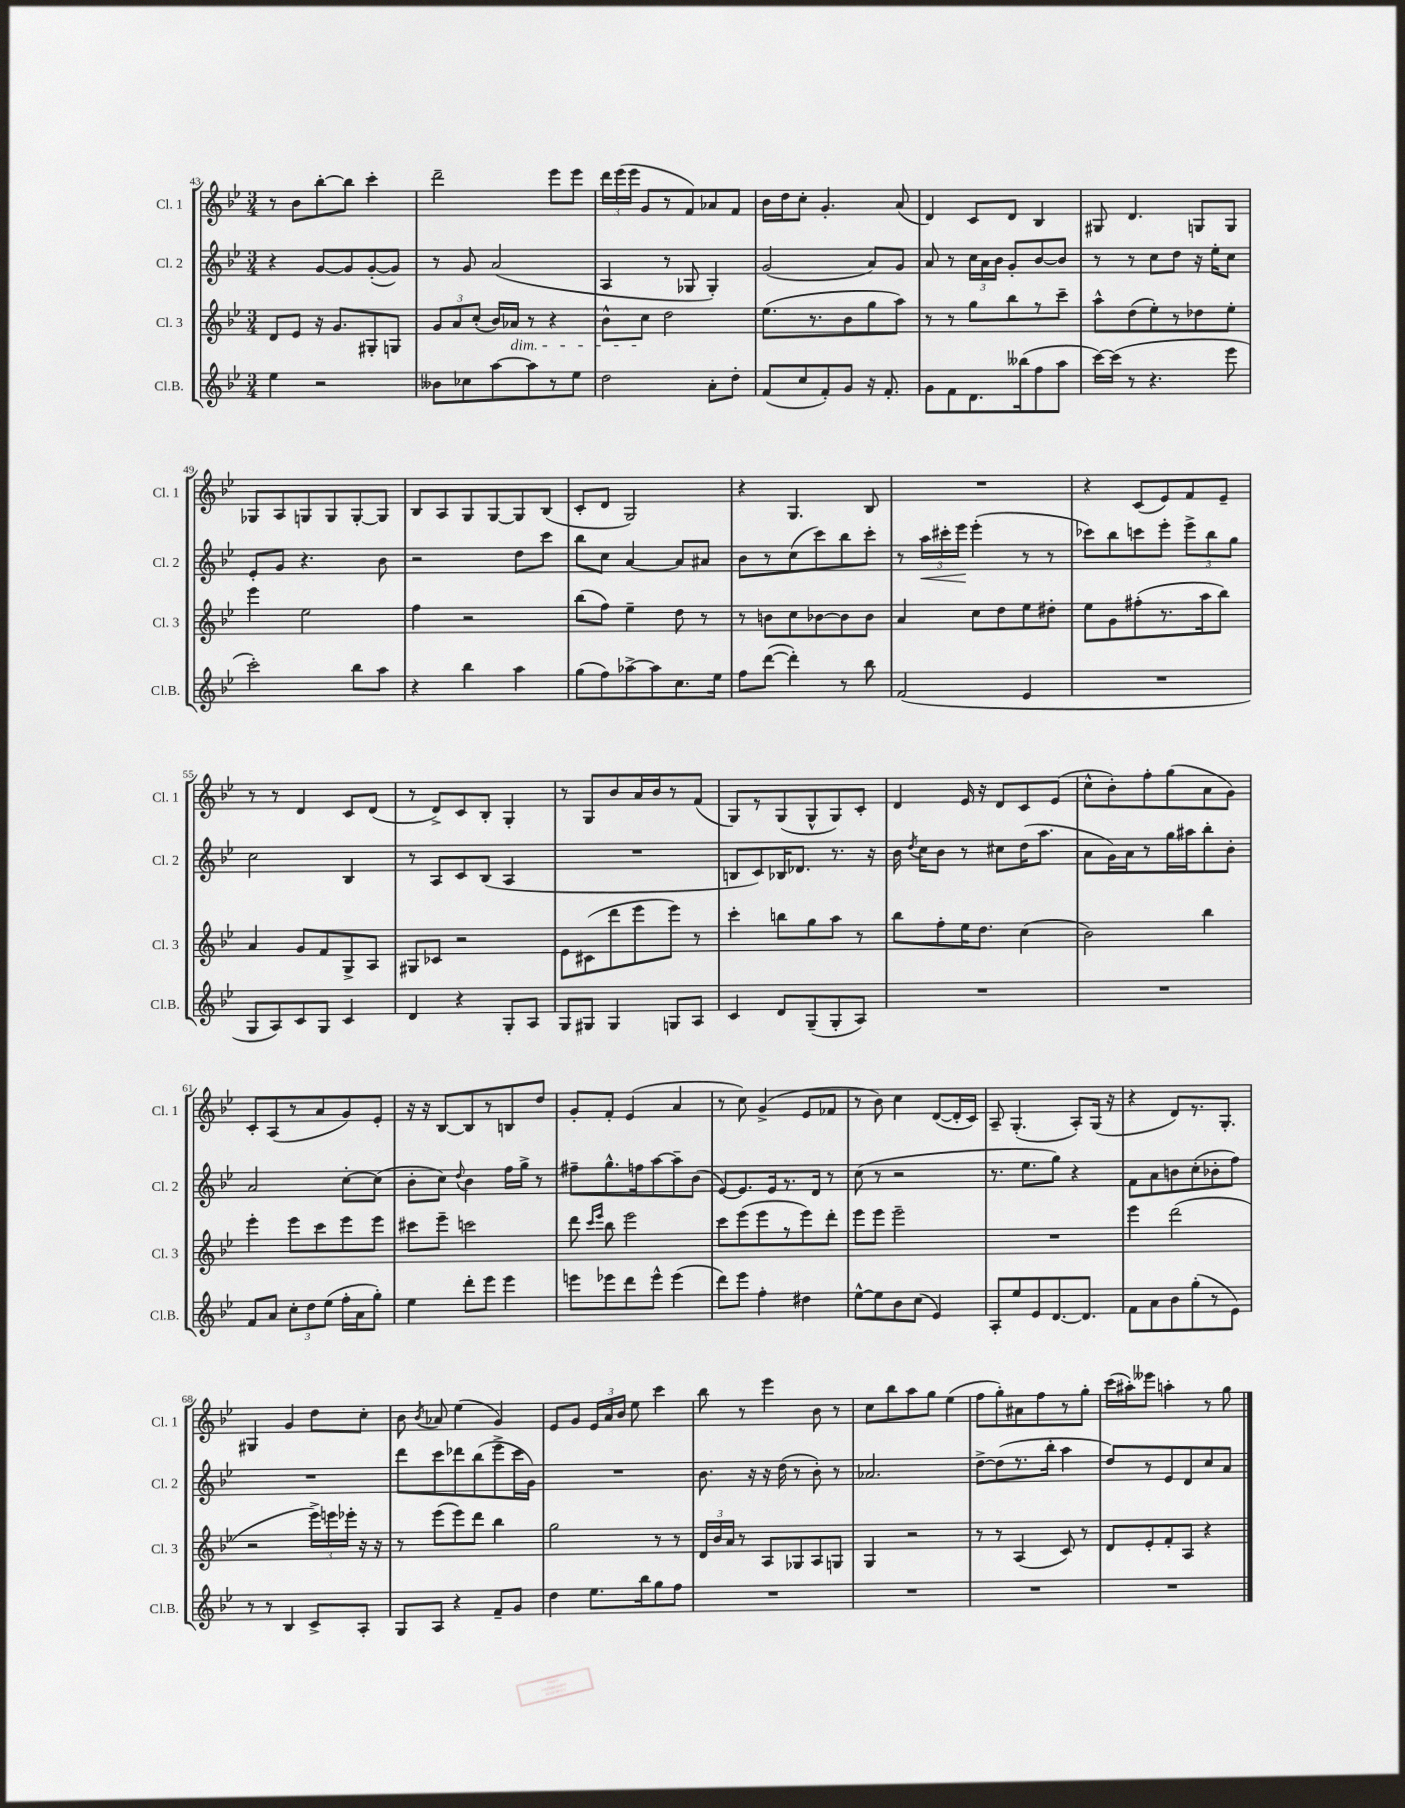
<<
\new StaffGroup <<
\new Staff = "s0" \with { instrumentName = "Cl. 1" shortInstrumentName = "Cl. 1" } {
    \clef treble \key bes \major \numericTimeSignature \time 3/4
    \autoBeamOff r8 bes'8[ bes''8~-. bes''8] c'''4-. |
    d'''2-- ees'''8[ ees'''8] |
    \tuplet 3/2 { d'''16[ ees'''16( ees'''16] } g'8[ r8 f'8) aes'8 f'8] |
    bes'16[ d''16 c''8]-. g'4.-. a'8( |
    d'4) c'8[ d'8] bes4 |
    gis8 d'4. g8[ g8] |
    ges8[ a8 g8 g8 g8~-. g8] |
    bes8[ a8 g8 g8~ g8 bes8]( |
    c'8[-. d'8] g2) |
    r4 g4. bes8 |
    R2. |
    r4 c'8[( ees'8) f'8 ees'8]-- |
    r8 r8 d'4 c'8[ d'8]( |
    r8 d'8[->) c'8 bes8]-. g4-. |
    r8 g8[ bes'8 a'16 bes'16 r8 f'8]( |
    g8[) r8 g8( g8-^ g8) c'8]-. |
    d'4 ees'16 r16 d'8[ c'8 ees'8]( |
    c''8[-^ bes'8-.) f''8-. g''8( a'8 g'8]) |
    c'8[-. a8( r8 a'8 g'8) ees'8]-. |
    r16 r16 bes8[~ bes8 r8 b8 d''8] |
    g'8[-. f'8]-. ees'4( a'4 |
    r8 c''8) g'4->( ees'8[ fes'8] |
    r8 bes'8) c''4 d'8[~( d'16-. c'16]) |
    a8-- g4.-.( a8[-.) g16]( r16 |
    r4 d'8[) r8. g8.]-. |
    gis4 g'4 d''8[ c''8]-. |
    bes'8 \acciaccatura { bes'8 } aes'8 ees''4( g'4) |
    ees'8[ g'8] \tuplet 3/2 { ees'16[ a'16 bes'16] } ees''8 c'''4 |
    bes''8 r8 ees'''4 bes'8 r8 |
    c''8[ bes''8 a''8 g''8] ees''4( |
    f''8[ g''8-.) ais'8 f''8 r8 g''8]-. |
    c'''16[( ais''16-.) eeses'''8] a''4-. r8 g''8 \bar "|." |
}
\new Staff = "s1" \with { instrumentName = "Cl. 2" shortInstrumentName = "Cl. 2" } {
    \clef treble \key bes \major \numericTimeSignature \time 3/4
    \autoBeamOff r4 g'8[~ g'8 g'8~-.( g'8]) |
    r8 g'8 a'2( |
    a4 r8 ges8 ges4-.) |
    g'2( a'8[) g'8] |
    a'8 r8 \tuplet 3/2 { c''16[ a'16 bes'16] } g'8[-. bes'8~ bes'8] |
    r8 r8 c''8[ d''8] r16 ees''16[-. c''8] |
    ees'8[-. g'8] r4. bes'8 |
    r2 d''8[ c'''8] |
    bes''8[ c''8] a'4~ a'8[ ais'8] |
    bes'8[ r8 c''8( c'''8) bes''8 c'''8]-. |
    r8 \tuplet 3/2 { a''16[\< cis'''16-. ees'''16]\! } ees'''4-.( r8 r8 |
    ces'''8[) bes''8 c'''8 ees'''8]-. \tuplet 3/2 { ees'''8[-> bes''8 g''8] } |
    c''2 bes4 |
    r8 a8[ c'8 bes8]( a4 |
    R2. |
    b8[ c'8) bes16 des'8.] r8. r16 |
    bes'16 \acciaccatura { d''8 } c''16[ bes'8] r8 cis''8[ d''16( a''8.] |
    a'8[ g'16) a'16 r8 g''16 ais''16 bes''8-. bes'8]-. |
    a'2 c''8[~-. c''8]( |
    bes'8[-. c''8]) \appoggiatura { d''8 } bes'4 f''16[ g''16]-> r8 |
    fis''8[-- g''8.-^ f''16 a''8~ a''8-- bes'8]( |
    ees'8[~) ees'8. ees'16 r8. d'16] r8 |
    c''8( r8 r2 |
    r8. ees''8.[ g''8]) r4 |
    f'8[ a'8 b'8 c''8-.( bes'8-. f''8]) |
    R2. |
    d'''8[ c'''8 des'''8 bes''8( ees'''8-> c'''16 g'16]) |
    R2. |
    bes'8. r16 r16 d''16( r8 bes'8-.) r8 |
    aes'2. |
    d''8[~-> d''8( r8. bes''16]-. a''4 |
    d''8[) r8 ees'8 d'8 c''8 a'8] \bar "|." |
}
\new Staff = "s2" \with { instrumentName = "Cl. 3" shortInstrumentName = "Cl. 3" } {
    \clef treble \key bes \major \numericTimeSignature \time 3/4
    \autoBeamOff d'8[ ees'8] r16 g'8.[ gis8-. g8] |
    \tuplet 3/2 { g'8[ a'8 c''8]-.( } bes'16[) aes'16]\dim r8 r4 |
    bes'8[-^ c''8]\! d''2 |
    ees''8.[( r8. bes'8 g''8 a''8]) |
    r8 r8 g''8[ bes''8 r8 c'''8]-- |
    a''8[-^ d''8( ees''8-.) r8 des''8 ees''8]-. |
    ees'''4 ees''2 |
    f''4 r2 |
    bes''8[( f''8]) ees''4-- d''8 r8 |
    r8 b'8[ c''8 bes'8~ bes'8 bes'8] |
    a'4 c''8[ d''8 ees''8 dis''8]-. |
    ees''8[ g'8 fis''8-.( r8. a''16 bes''8]) |
    a'4 g'8[ f'8 g8-> a8] |
    gis8[ ces'8] r2 |
    ees'8[ cis'8( d'''8 ees'''8 ees'''8]) r8 |
    c'''4-. b''8[ g''8 a''8] r8 |
    bes''8[ f''8-. ees''16 d''8.] c''4( |
    bes'2) bes''4 |
    ees'''4-. ees'''8[ c'''8 ees'''8 ees'''8] |
    cis'''8[ ees'''8]-- c'''2 |
    d'''8 \grace { c'''16[ ees'''16] } bes''8 ees'''2 |
    c'''8[ ees'''8( ees'''8 r8 ees'''8) d'''8]-. |
    ees'''8[ ees'''8] ees'''2-- |
    R2. |
    ees'''4 d'''2( |
    r2 \tuplet 3/2 { ees'''16[->) e'''16 ees'''16]-. } r16 r16 |
    r8 ees'''8[( ees'''8) d'''8] bes''4 |
    g''2 r8 r8 |
    \tuplet 3/2 { d'16[ bes'16 a'16] } r8 a8[ ges8 a8 g8] |
    g4 r2 |
    r8 r8 a4( c'8) r8 |
    d'8[ ees'8-. f'8-. a8] r4 \bar "|." |
}
\new Staff = "s3" \with { instrumentName = "Cl.B." shortInstrumentName = "Cl.B." } {
    \clef treble \key bes \major \numericTimeSignature \time 3/4
    \autoBeamOff ees''4 r2 |
    beses'8[ ces''8 a''8~ a''8 r8 ees''8] |
    d''2 a'8[-. d''8]-. |
    f'8[( c''8 f'8-.) g'8] r16 f'8.-. |
    g'8[ f'8 d'8. beses''16( f''8 a''8] |
    c'''16[~) c'''16]( r8 r4. ees'''8 |
    c'''2-.) bes''8[ a''8] |
    r4 bes''4 a''4 |
    g''8[( f''8) aes''8~-> aes''8 c''8. ees''16] |
    f''8[ d'''8]~( d'''4-.) r8 bes''8 |
    f'2( ees'4 |
    R2. |
    g8[ a8) c'8 g8] c'4 |
    d'4 r4 g8[-. a8] |
    g8[ gis8] gis4 g8[ a8] |
    c'4 d'8[ g8--( g8-. a8]) |
    R2. |
    R2. |
    f'8[ a'8] \tuplet 3/2 { c''8[-. d''8 ees''8]( } f''16[-. a'16 g''8]-.) |
    ees''4 d'''8[-. ees'''8] ees'''4 |
    e'''8[ ees'''8 d'''8 ees'''8]-^ ees'''4( |
    d'''8[) ees'''8] f''4-. dis''4 |
    ees''8[~-^ ees''8 bes'8 c''8]( ees'4) |
    a8[-. ees''8 ees'8 d'8.~ d'8.] |
    f'8[ a'8 bes'8 g''8-.( r8 ees'8]) |
    r8 r8 bes4 c'8[-> a8]-. |
    g8[ a8] r4 f'8[-- g'8] |
    d''4 ees''8.[ bes''16 g''8 f''8] |
    R2. |
    R2. |
    R2. |
    R2. \bar "|." |
}
>>
>>
\layout { \context { \Score currentBarNumber = #43 } }
